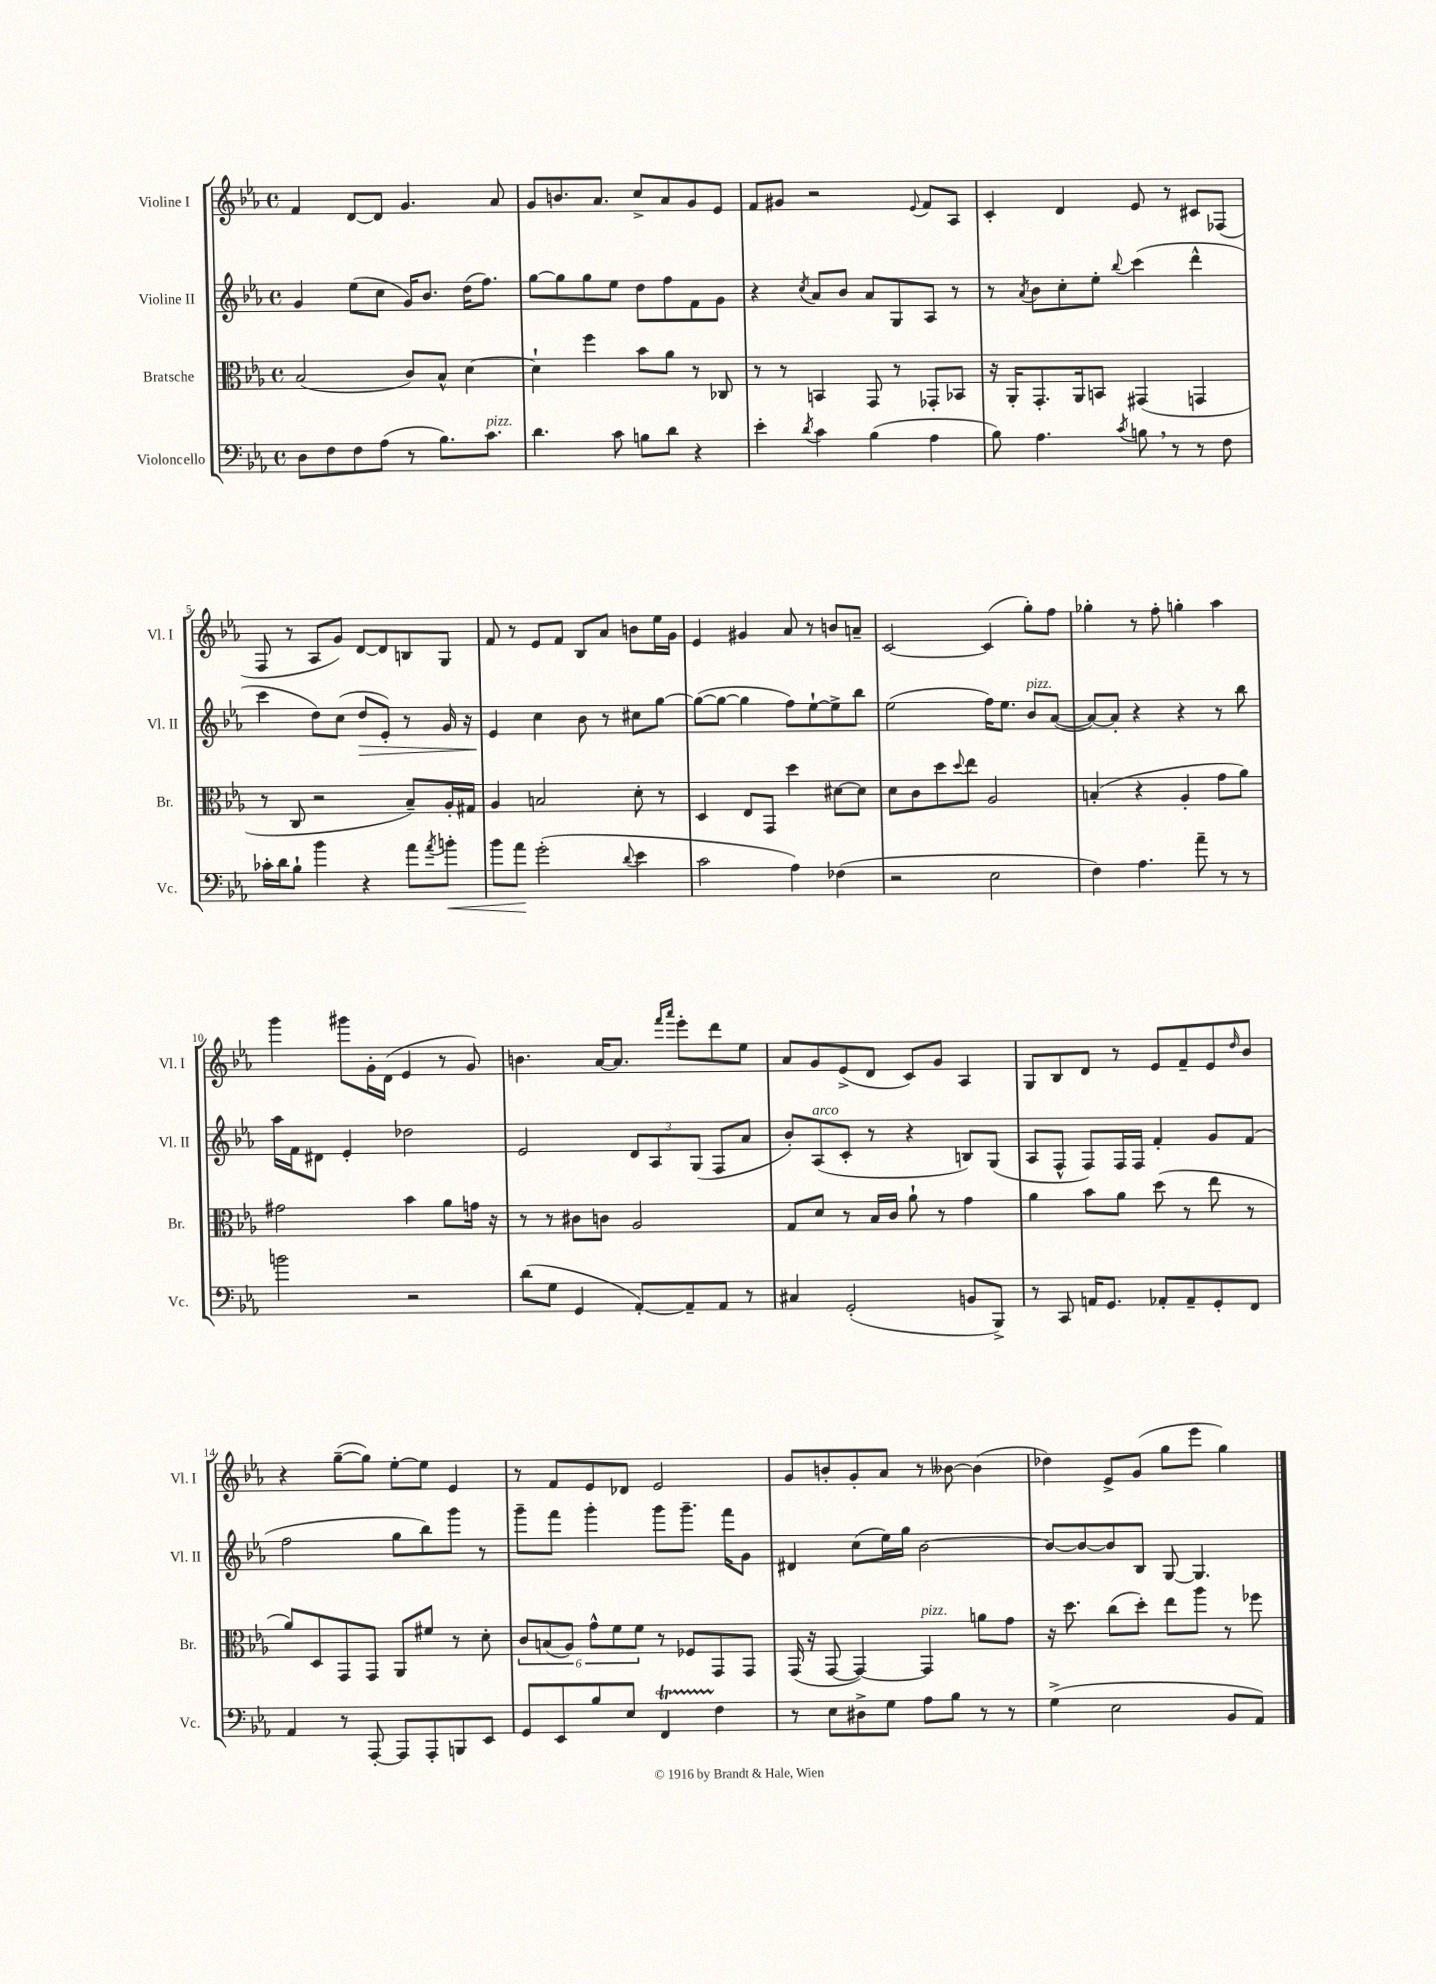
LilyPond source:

<<
\new StaffGroup <<
\new Staff = "s0" \with { instrumentName = "Violine I" shortInstrumentName = "Vl. I" } {
    \clef treble \key ees \major \defaultTimeSignature \time 4/4
    f'4 d'8~ d'8 g'4. aes'8 |
    g'8 b'8. aes'8. c''8-> aes'8 g'8 ees'8 |
    f'8 gis'8 r2 \appoggiatura { ees'8 } f'8 aes8 |
    c'4-. d'4 ees'8 r8 cis'8 fes8( |
    f8 r8 aes8 g'8) d'8~ d'8 b8 g8 |
    f'8 r8 ees'8 f'8 bes8 aes'8 b'8 ees''16 g'16 |
    ees'4 gis'4 aes'8 r8 b'8 a'8-- |
    c'2~ c'4( g''8-.) f''8 |
    ges''4-. r8 f''8-. g''4-. aes''4 |
    g'''4 gis'''8 g'16-. d'16( ees'4 r8 g'8) |
    b'4. aes'16~ aes'8. \grace { f'''16 aes'''16 } ees'''8-. d'''8 ees''8 |
    aes'8 g'8 ees'8->( d'8 c'8) g'8 aes4 |
    g8 bes8 d'8 r8 ees'8 f'8-- ees'8 \grace { d''16 } bes'8 |
    r4 g''8~--( g''8) ees''8~-. ees''8 ees'4 |
    r8 f'8 ees'8 des'8 ees'2 |
    g'8 b'8-. g'8-. aes'8 r8 beses'8~ beses'4( |
    des''4) ees'8-> g'8( g''8 ees'''8 g''4) \bar "|." |
}
\new Staff = "s1" \with { instrumentName = "Violine II" shortInstrumentName = "Vl. II" } {
    \clef treble \key ees \major \defaultTimeSignature \time 4/4
    g'4 ees''8( c''8 g'16) bes'8. d''16( f''8.) |
    g''8~ g''8 g''8 ees''8 d''8 f''8 f'8 g'8 |
    r4 \acciaccatura { c''8 } aes'8 bes'8 aes'8 g8 aes8 r8 |
    r8 \acciaccatura { aes'8 } bes'8 c''8-. ees''8-. \appoggiatura { bes''8 } c'''4( d'''4-^ |
    c'''4 d''8) c''8( d''8\> ees'8-.) r8 g'16 r16 |
    ees'4\! c''4 bes'8 r8 cis''8 g''8~ |
    g''8~( g''8~ g''4 f''8) ees''8~-! ees''8-> bes''8 |
    ees''2( f''16) ees''8. bes'8^\markup { \italic "pizz." } aes'8~( |
    aes'8~) aes'8-. r4 r4 r8 bes''8 |
    aes''16 f'16 dis'8 ees'4-. des''2 |
    ees'2 \tuplet 3/2 { d'8 aes8 g8( } f8 aes'8 |
    bes'8-.) aes8^\markup { \italic "arco" }( c'8-. r8 r4 b8) g8( |
    aes8 f8-^ f8) f16 f16 f'4-. g'8 f'8( |
    f''2 g''8 bes''8) g'''8 r8 |
    g'''8-- f'''8 g'''4-. g'''8 g'''8.-- f'''16 g'8 |
    dis'4 c''8( ees''16) g''16 bes'2~ |
    bes'8~ bes'8~ bes'8 bes8 g8~ g4. \bar "|." |
}
\new Staff = "s2" \with { instrumentName = "Bratsche" shortInstrumentName = "Br." } {
    \clef alto \key ees \major \defaultTimeSignature \time 4/4
    bes2( c'8) bes8-^ d'4~ |
    d'4-! f''4 bes'8 aes'8 r8 ces8 |
    r8 r8 b,4 g,8 r8 ges,8-. bes,8 |
    r16 aes,16-. g,8.-. aes,16 b,8 gis,4( g,4 |
    r8 c8 r2 bes8--) aes16-. gis16 |
    aes4 b2 d'8-. r8 |
    d4 ees8 g,8 d''4 dis'8~ dis'8 |
    d'8 c'8 d''8 \appoggiatura { d''8 } ees''8 aes2 |
    b4-.( r4 aes4-. g'8 aes'8) |
    gis'2 bes'4 aes'8 g'16 r16 |
    r8 r8 cis'8 c'8 aes2 |
    g8 d'8 r8 bes16 c'16 aes'8-! r8 g'4 |
    aes'4 bes'8 aes'8 d''8( r8 ees''8 r8 |
    aes'8) d8 g,8 g,8 aes,8 fis'8 r8 d'8-. |
    \tuplet 6/4 { c'8 b8( aes8) g'8-^ f'8 f'8 } r8 fes8 g,8 g,8 |
    g,16( r16 g,8~ g,4~) g,4^\markup { \italic "pizz." } a'8 g'8 |
    r16 d''8. c''8( d''8-.) ees''8 aes''8 r8 fes''8 \bar "|." |
}
\new Staff = "s3" \with { instrumentName = "Violoncello" shortInstrumentName = "Vc." } {
    \clef bass \key ees \major \defaultTimeSignature \time 4/4
    d8 f8 f8 aes8( r8 bes8.) c'8.^\markup { \italic "pizz." } |
    d'4. c'8 b8 d'8 r4 |
    ees'4-. \acciaccatura { d'8 } c'4 bes4( aes4 |
    bes8) aes4. \acciaccatura { c'8 } b8 \breathe r8 r8 f8 |
    ces'16-. d'16 bes8-! bes'4 r4 aes'8 \acciaccatura { aes'8 } b'8-.\< |
    bes'8 aes'8\! g'2-.( \appoggiatura { d'8 } ees'4 |
    c'2 aes4) fes4( |
    r2 ees2 |
    f4) aes4. aes'8-- r8 r8 |
    b'2 r2 |
    d'8( g8 g,4 aes,8~-.) aes,8-- aes,8 r8 |
    cis4 g,2-.( b,8 bes,,8->) |
    r8 c,8 a,16 g,8. aes,8-. aes,8-- g,8-. f,8 |
    aes,4 r8 aes,,8~-. aes,,8 aes,,8-. b,,8 ees,8 |
    g,8 ees,8 bes8 ees8 f,4\startTrillSpan f4\stopTrillSpan |
    r8 ees8 dis8-> g8 aes8 bes8 r8 r8 |
    g4->( ees2 bes,8 aes,8) \bar "|." |
}
>>
>>
